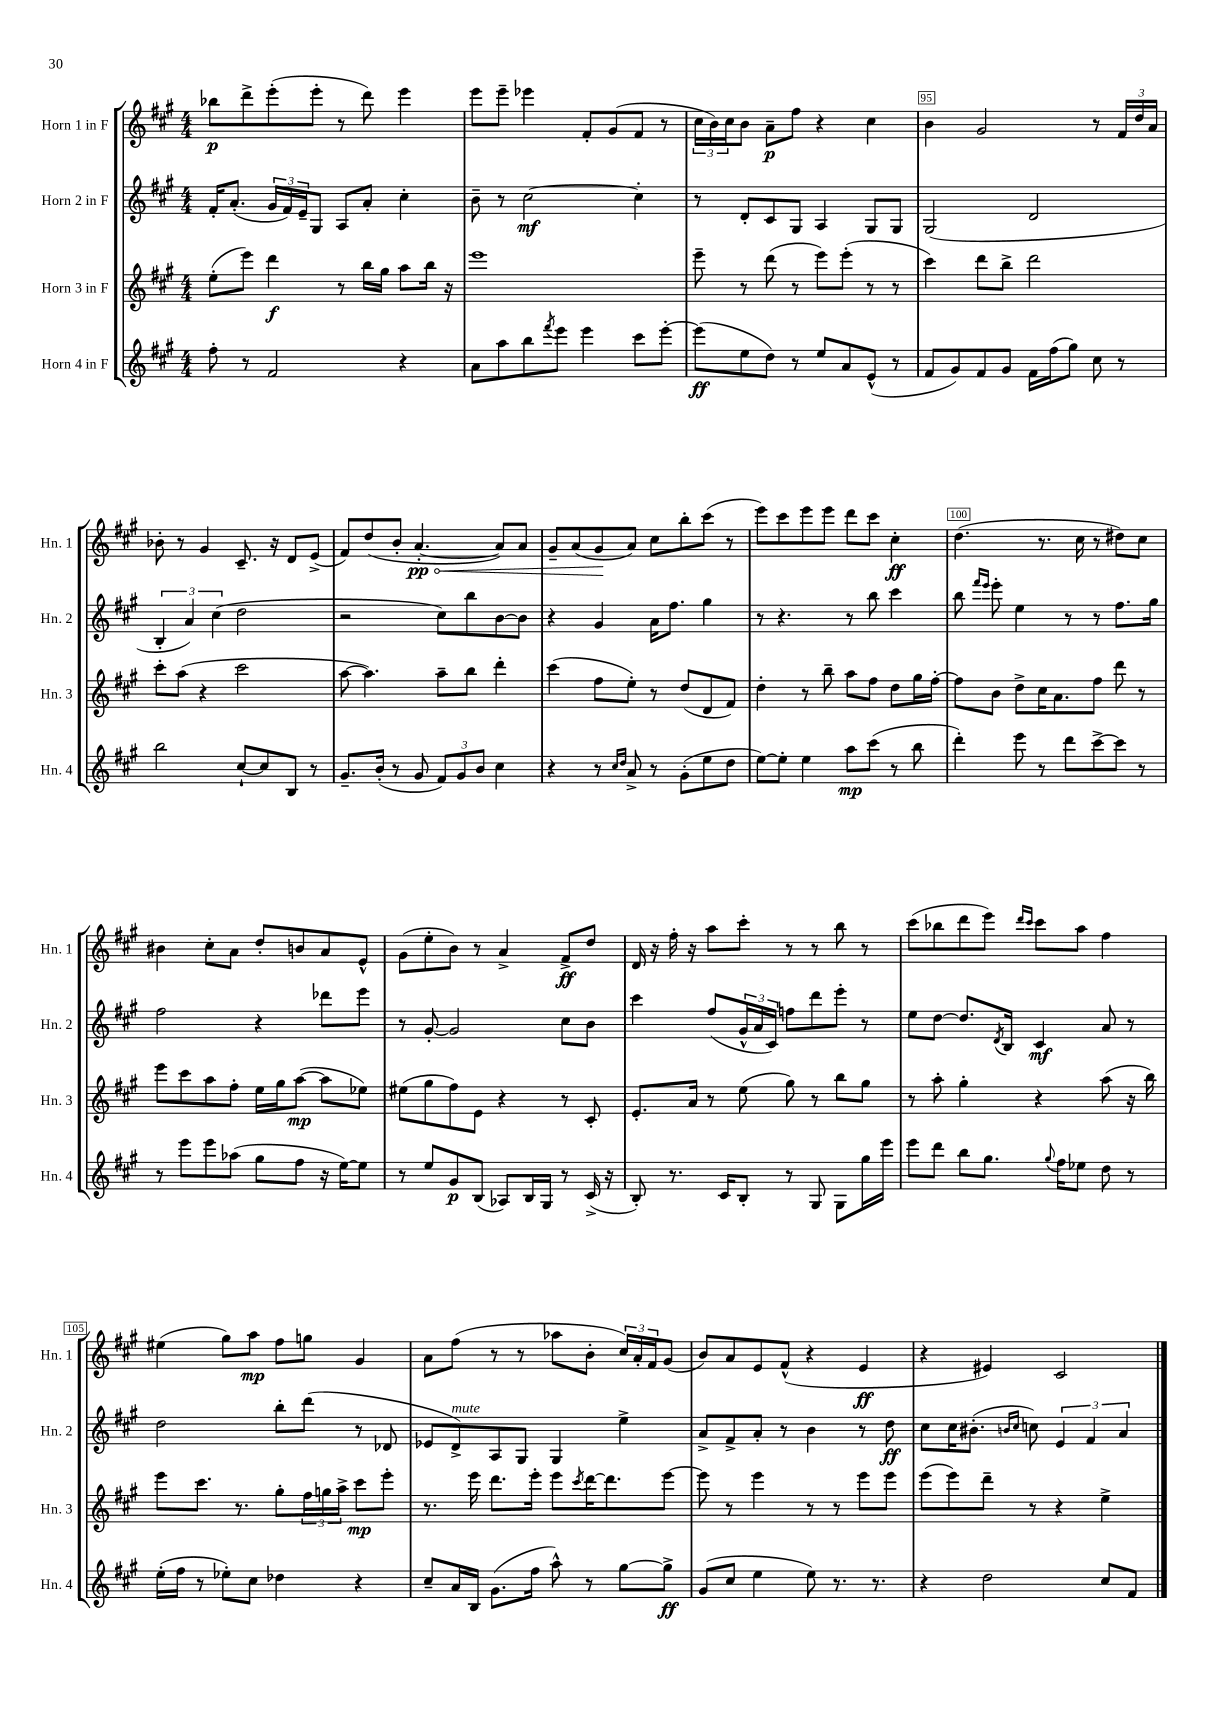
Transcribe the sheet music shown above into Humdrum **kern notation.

**kern	**kern	**kern	**kern
*staff4	*staff3	*staff2	*staff1
*clefG2	*clefG2	*clefG2	*clefG2
*k[f#c#g#]	*k[f#c#g#]	*k[f#c#g#]	*k[f#c#g#]
*M4/4	*M4/4	*M4/4	*M4/4
8ff#'	(8ee'	16f#'	8bb-
.	.	(8.a'	.
8r	8eee)	.	8ddd^
2f#	4ddd	24g#	(8eee'
.	.	24f#)	.
.	.	24e~	.
.	.	8G#	8eee'
.	8r	8A	8r
.	16bb	8a'	8ddd)
.	16gg#	.	.
4r	8aa	4cc#'	4eee
.	16bb	.	.
.	16r	.	.
=	=	=	=
8a	1eee	8b~	8eee
8aa	.	8r	8eee~
8bb	.	[2cc#	4eee-
8qfff#	.	.	.
8eee	.	.	.
4eee	.	.	8f#'
.	.	.	(8g#
8ccc#	.	4cc#']	8f#
[8eee'	.	.	8r
=	=	=	=
(8eee]	8eee~	8r	24cc#
.	.	.	24b)
.	.	.	24cc#
8ee	8r	8d'	8b
8dd)	(8ddd	8c#	8a~
8r	8r	8G#	8ff#
8ee	8eee)	4A	4r
8a	(8eee'	.	.
(8e^^	8r	8G#	4cc#
8r	8r	8G#	.
=	=	=	=
8f#	4ccc#)	(2G#	4b
8g#)	.	.	.
8f#	8ddd	.	2g#
8g#	8bb^	.	.
16f#	2ddd	2d	.
(16ff#	.	.	.
8gg#)	.	.	.
8cc#	.	.	8r
8r	.	.	24f#
.	.	.	24dd
.	.	.	24a
=	=	=	=
2bb	8ccc#'	6B'	8b-'
.	(8aa	.	8r
.	.	6a)	.
.	4r	.	4g#
.	.	(6cc#	.
[8cc#`	2ccc#	2dd	8.c#~
8cc#]	.	.	.
.	.	.	16r
8B	.	.	8d
8r	.	.	(8e^
=	=	=	=
8.g#~	[8aa	2r	8f#)
.	4.aa])	.	(8dd
(16b'	.	.	.
8r	.	.	8b'
8g#	.	.	[4.a'
12f#)	8aa~	8cc#)	.
12g#	.	.	.
.	8bb	8bb	.
12b	.	.	.
4cc#	4ddd'	[8b	8a])
.	.	8b]	8a
=	=	=	=
4r	(4ccc#	4r	8g#~
.	.	.	(8a
8r	8ff#	4g#	8g#
16qqcc#	.	.	.
16qqdd	.	.	.
8a^	8ee')	.	8a)
8r	8r	16a	8cc#
.	.	8.ff#	.
(8g#'	(8dd	.	8bb'
8ee	8d	4gg#	(8ccc#
8dd	8f#)	.	8r
=	=	=	=
[8ee)	4dd'	8r	8eee)
8ee']	.	4.r	8ccc#
4ee	8r	.	8eee
.	8bb~	.	8eee
8aa	8aa	8r	8ddd
(8ccc#	8ff#	8bb	8ccc#
8r	8dd	4ccc#	4cc#'
8bb	16gg#	.	.
.	[16ff#'	.	.
=	=	=	=
4ddd')	8ff#]	8bb	(4.dd
.	.	16qqfff#	.
.	.	16qqeee	.
.	8b	8eee'	.
8eee	8dd^	4ee	.
8r	16cc#	.	8.r
.	8.a	.	.
8ddd	.	8r	.
.	.	.	16cc#
[8ccc#^	8ff#	8r	8r
8ccc#]	8ddd	8.ff#	8dd#)
8r	8r	.	8cc#
.	.	16gg#	.
=	=	=	=
8r	8eee	2ff#	4b#
8eee	8ccc#	.	.
8eee	8aa	.	8cc#'
(8aa-	8ff#'	.	8a
8gg#	16ee	4r	8dd'
.	16gg#	.	.
8ff#	([8aa	.	8b
16r	8aa]	8ddd-	8a
[16ee)	.	.	.
8ee]	8ee-)	8eee	8e^^
=	=	=	=
8r	(8ee#	8r	(8g#
8ee	8gg#	[8g#'	8ee'
8g#	8ff#)	2g#]	8b)
(8B	8e	.	8r
8A-)	4r	.	4a^
16B	.	.	.
16G#	.	.	.
8r	8r	8cc#	8f#^
(16c#^	8c#'	8b	8dd
16r	.	.	.
=	=	=	=
8B')	8.e'	4ccc#	16d
.	.	.	16r
8.r	.	.	16ff#'
.	16a	.	16r
.	8r	(8ff#	8aa
16c#	.	.	.
8B'	(8ee	24g#^^	8ccc#'
.	.	24a	.
.	.	24c#)	.
8r	8gg#)	8ff	8r
8G#	8r	8ddd	8r
8G#	8bb	8eee'	8bb
16gg#	8gg#	8r	8r
16eee	.	.	.
=	=	=	=
8eee	8r	8ee	(8ccc#
8ddd	8aa'	[8dd	8bb-
8bb	4gg#'	8.dd]	8ddd
8.gg#	.	.	8eee)
.	.	8qd	.
.	.	16B	.
.	.	.	16qqddd
.	.	.	16qqccc#
.	4r	4c#	8ccc#
8qqgg#	.	.	.
16ff#	.	.	.
8ee-	.	.	8aa
8dd	(8aa	8a	4ff#
8r	16r	8r	.
.	16bb)	.	.
=	=	=	=
(16ee'	8eee	2dd	(4ee#
16ff#	.	.	.
8r	8.ccc#	.	.
8ee-')	.	.	8gg#)
.	8.r	.	.
8cc#	.	.	8aa
4dd-	8gg#'	8bb'	8ff#
.	24ff#	(8ddd	8gg
.	24gg	.	.
.	24aa^	.	.
4r	8ccc#	8r	4g#
.	8eee'	8d-	.
=	=	=	=
8cc#~	8.r	8e-	8a
16a	.	8d^)	(8ff#
16B	16eee	.	.
(8.g#	8.ddd	8A	8r
.	.	8G#	8r
16ff#	16eee'	.	.
8aa^^)	8eee	4G#	8aa-
.	8qccc#	.	.
8r	[16ddd	.	8b'
.	8.ddd]	.	.
[8gg#	.	4ee^	24cc#)
.	.	.	24a'
.	.	.	24f#
8gg#^]	[8eee	.	(8g#
=	=	=	=
(8g#	8eee]	8a^	8b)
8cc#	8r	8f#^	8a
4ee	4eee	8a'	8e
.	.	8r	(8f#^^
8ee)	8r	4b	4r
8.r	8r	.	.
.	8eee	8r	4e
8.r	.	.	.
.	8eee	8dd	.
=	=	=	=
4r	(8eee	8cc#	4r
.	8eee)	16cc#	.
.	.	(8.b#'	.
2dd	8ddd~	.	4e#)
.	.	16qqb	.
.	.	16qqcc#	.
.	8r	8cc)	.
.	4r	6e	2c#
.	.	6f#	.
8cc#	4ee^	.	.
.	.	6a	.
8f#	.	.	.
==	==	==	==
*-	*-	*-	*-
